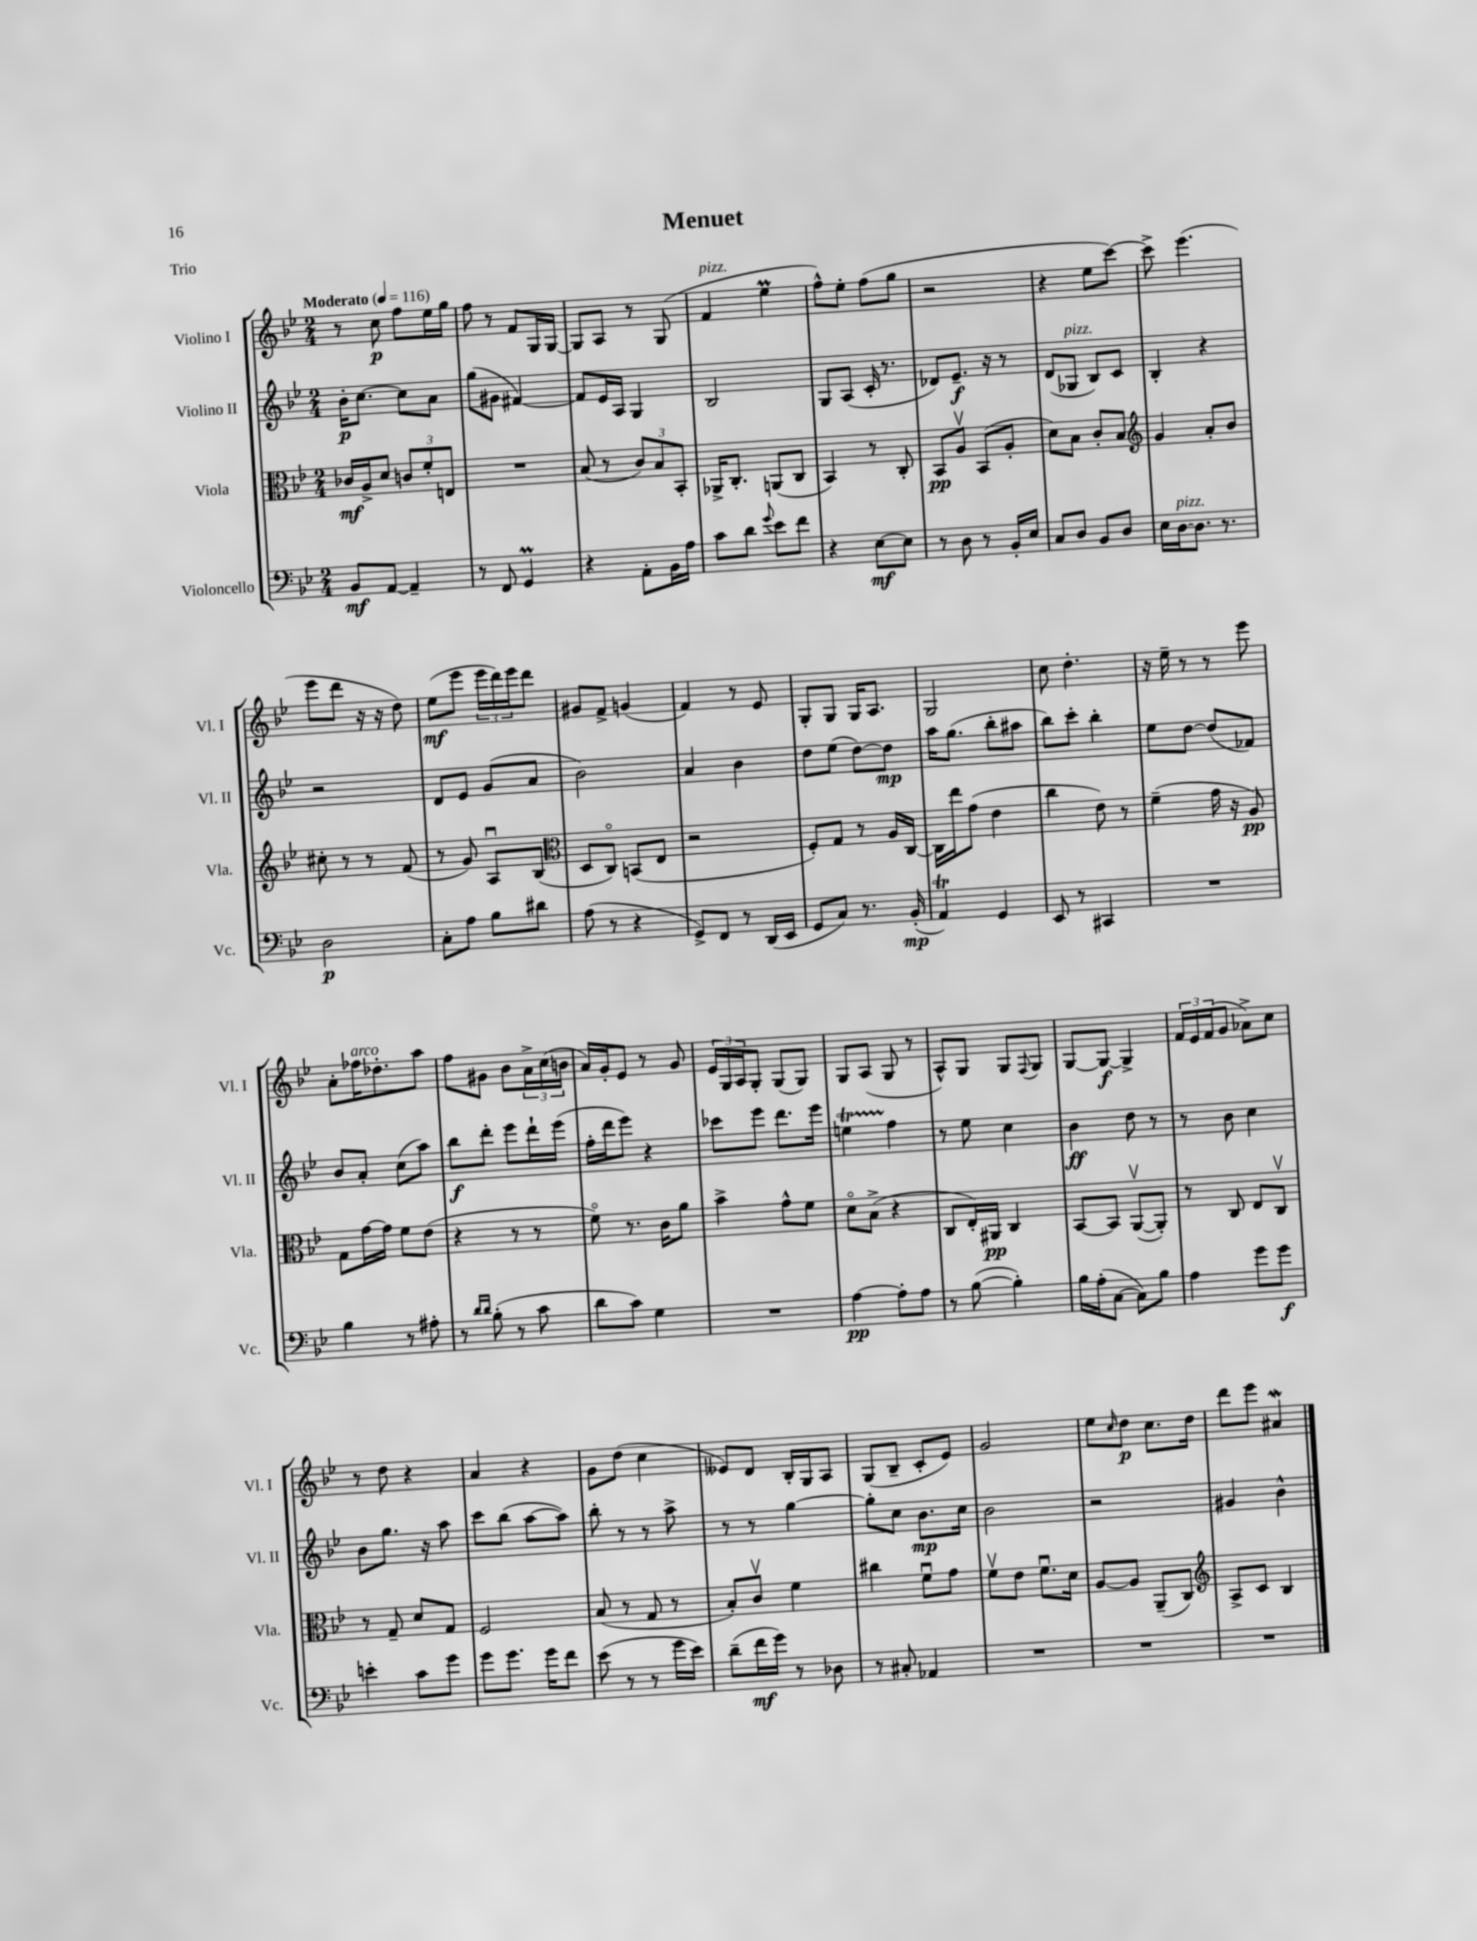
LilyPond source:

\header { title = "Menuet" piece = "Trio" }
<<
\new StaffGroup <<
\new Staff = "s0" \with { instrumentName = "Violino I" shortInstrumentName = "Vl. I" } {
    \clef treble \key bes \major \numericTimeSignature \time 2/4 \tempo "Moderato" 4 = 116
    r8 c''8\p f''8 ees''16 g''16 |
    f''8 r8 f'8 g16 g16~ |
    g8 a8 r8 g8( |
    f'4^\markup { \italic "pizz." } ees''4\prall |
    f''8-^) ees''8-. f''8( g''8 |
    r2 |
    r4 ees''8 c'''8~) |
    c'''8-> ees'''4.( |
    ees'''8 d'''8 r16 r16 d''8) |
    ees''8\mf( ees'''8 \tuplet 3/2 { ees'''16 d'''16) ees'''16 } d'''8 |
    gis'8 f'8-> g'4( |
    f'4) r8 ees'8 |
    g8-. g8 g16 a8. |
    g2 |
    c''8 d''4.-. |
    r16 ees''16-- r8 r8 ees'''8 |
    a'8-. fes''16^\markup { \italic "arco" } des''8.-. a''8 |
    f''8 gis'8 bes'8 \tuplet 3/2 { a'16-> c''16( b'16 } |
    a'16) g'16-. ees'8 r8 g'8 |
    \tuplet 3/2 { ees'16 g16 a16 } g8-. g8( g8) |
    g8 a8( g8 r8 |
    a8-^) g8 g8 \appoggiatura { f8 } g8 |
    g8~ g8~\f g4-> |
    \tuplet 3/2 { f'16 ees'16 f'16( } g'8 aes'8->) c''8 |
    r8 d''8 r4 |
    a'4 r4 |
    g'8 d''8( c''4 |
    eeses'8) d'8 bes16-. g16 a8 |
    g8( bes8-- c'8-. ees'8) |
    g'2 |
    ees''8 \grace { c''16 } d''8\p c''8. d''16 |
    d'''8 ees'''8 ais'4\mordent \bar "|." |
}
\new Staff = "s1" \with { instrumentName = "Violino II" shortInstrumentName = "Vl. II" } {
    \clef treble \key bes \major \numericTimeSignature \time 2/4
    bes'16-.\p c''8.~ c''8 a'8 |
    g''8( gis'8 fis'4~) |
    fis'8 ees'16 a16 g4 |
    bes2 |
    g8 a8( c'16-. r8. |
    des'8) ees'8.--\f r16 r8 |
    d'8( ges8^\markup { \italic "pizz." } bes8) c'8 |
    bes4-. r4 |
    r2 |
    d'8 ees'8 g'8( a'8 |
    bes'2) |
    a'4 bes'4 |
    d''8 ees''8( d''8~) d''8\mp |
    a''16 g''8.( bes''8-. ais''8 |
    bes''8) c'''8-. bes''4-. |
    ees''8 d''8~ d''8( fes'8) |
    bes'8 a'8-. c''8( a''8) |
    bes''8\f d'''8-. ees'''8 d'''16-! ees'''16( |
    f''16-. d'''16 ees'''8) r4 |
    ces'''8 ees'''8 d'''8. ees'''16 |
    e''4\startTrillSpan f''4\stopTrillSpan |
    r8 ees''8 c''4 |
    bes'4\ff d''8 r8 |
    r8 bes'8 c''4 |
    bes'8 g''8. r16 a''8 |
    c'''8 bes''8( a''8~ a''8) |
    bes''8-. r8 r8 a''8-> |
    r8 r8 g''4~ |
    g''8-. c''8 bes'8.\mp c''16 |
    bes'2 |
    r2 |
    gis'4 bes'4-^ \bar "|." |
}
\new Staff = "s2" \with { instrumentName = "Viola" shortInstrumentName = "Vla." } {
    \clef alto \key bes \major \numericTimeSignature \time 2/4
    ces'16\mf a16-> d'8 \tuplet 3/2 { c'8 f'8-. e8 } |
    R2 |
    bes8( r8 \tuplet 3/2 { c'8) bes8 bes,8-. } |
    aes,16-> c8.-. a,8( c8 |
    bes,4) r8 c8-. |
    bes,8\pp a8\upbow bes,8( a8-. |
    d'8) bes8 c'8-. bes8 |
    \clef treble g'4 a'8-. bes'8 |
    cis''8-. r8 r8 f'8( |
    r8 g'8) a8\downbow bes8( |
    \clef alto d8 c8\flageolet) b,8( ees8 |
    r2 |
    f8-.) g8 r8 a16 c16~ |
    c16 ees''16 g'8( ees'4 |
    c''4 ees'8) r8 |
    f'4--( g'16 r16 a8\pp) |
    g8 g'16~ g'16 f'8 ees'8( |
    r4 r8 r8 |
    f'8\flageolet) r8. c'16 a'8 |
    bes'4-> g'8-^ f'8 |
    d'8\flageolet bes8->( r4 |
    c8 ees16-.) ais,16\pp c4 |
    bes,8~ bes,8 a,8~\upbow( a,8-.) |
    r8 c8 ees8 c8\upbow |
    r8 g8-- d'8 g8 |
    f2 |
    bes8( r8 g8 r8 |
    bes8-.) c'8\upbow f'4 |
    cis''4 f'8\downbow g'8 |
    f'8\upbow ees'8 f'8.\downbow d'16 |
    a8~ a8 a,8--( c8) |
    \clef treble a8-> c'8 bes4 \bar "|." |
}
\new Staff = "s3" \with { instrumentName = "Violoncello" shortInstrumentName = "Vc." } {
    \clef bass \key bes \major \numericTimeSignature \time 2/4
    bes,8\mf a,8~ a,4-- |
    r8 f,8 g,4\prall |
    r4 a,8-. bes,16 a16 |
    c'8 d'8 \appoggiatura { g'8 } ees'8 f'8 |
    r4 ees8~\mf ees8 |
    r8 d8 r8 bes,16-. ees16 |
    c8 d8 bes,8 d8 |
    ees16 d16~^\markup { \italic "pizz." } d8. r8. |
    d2\p |
    c8-. a8 bes8 dis'8 |
    a8( r8 r4 |
    g,8->) f,8 r8 d,16( ees,16 |
    g,8 c8) r8. bes,16-.\mp( |
    a,4\trill) g,4 |
    ees,8 r8 cis,4 |
    R2 |
    bes4 r8 ais8-. |
    r8 \grace { d'16 d'16 } bes8-.( r8 c'8 |
    d'8 c'8) g4 |
    R2 |
    a4~\pp a8-. a8 |
    r8 bes8~( bes4-.) |
    bes16 a16-.( c8~ c8) bes8 |
    a4 g'8 g'8\f |
    e'4-. c'8 g'8 |
    g'8 g'8. g'16 f'8 |
    ees'8( r8 r8 g'16 ees'16) |
    d'8--( f'16\mf g'16) r8 des8 |
    r8 cis8-. aes,4 |
    R2 |
    R2 |
    R2 \bar "|." |
}
>>
>>
\layout { \context { \Score \remove "Bar_number_engraver" } }
